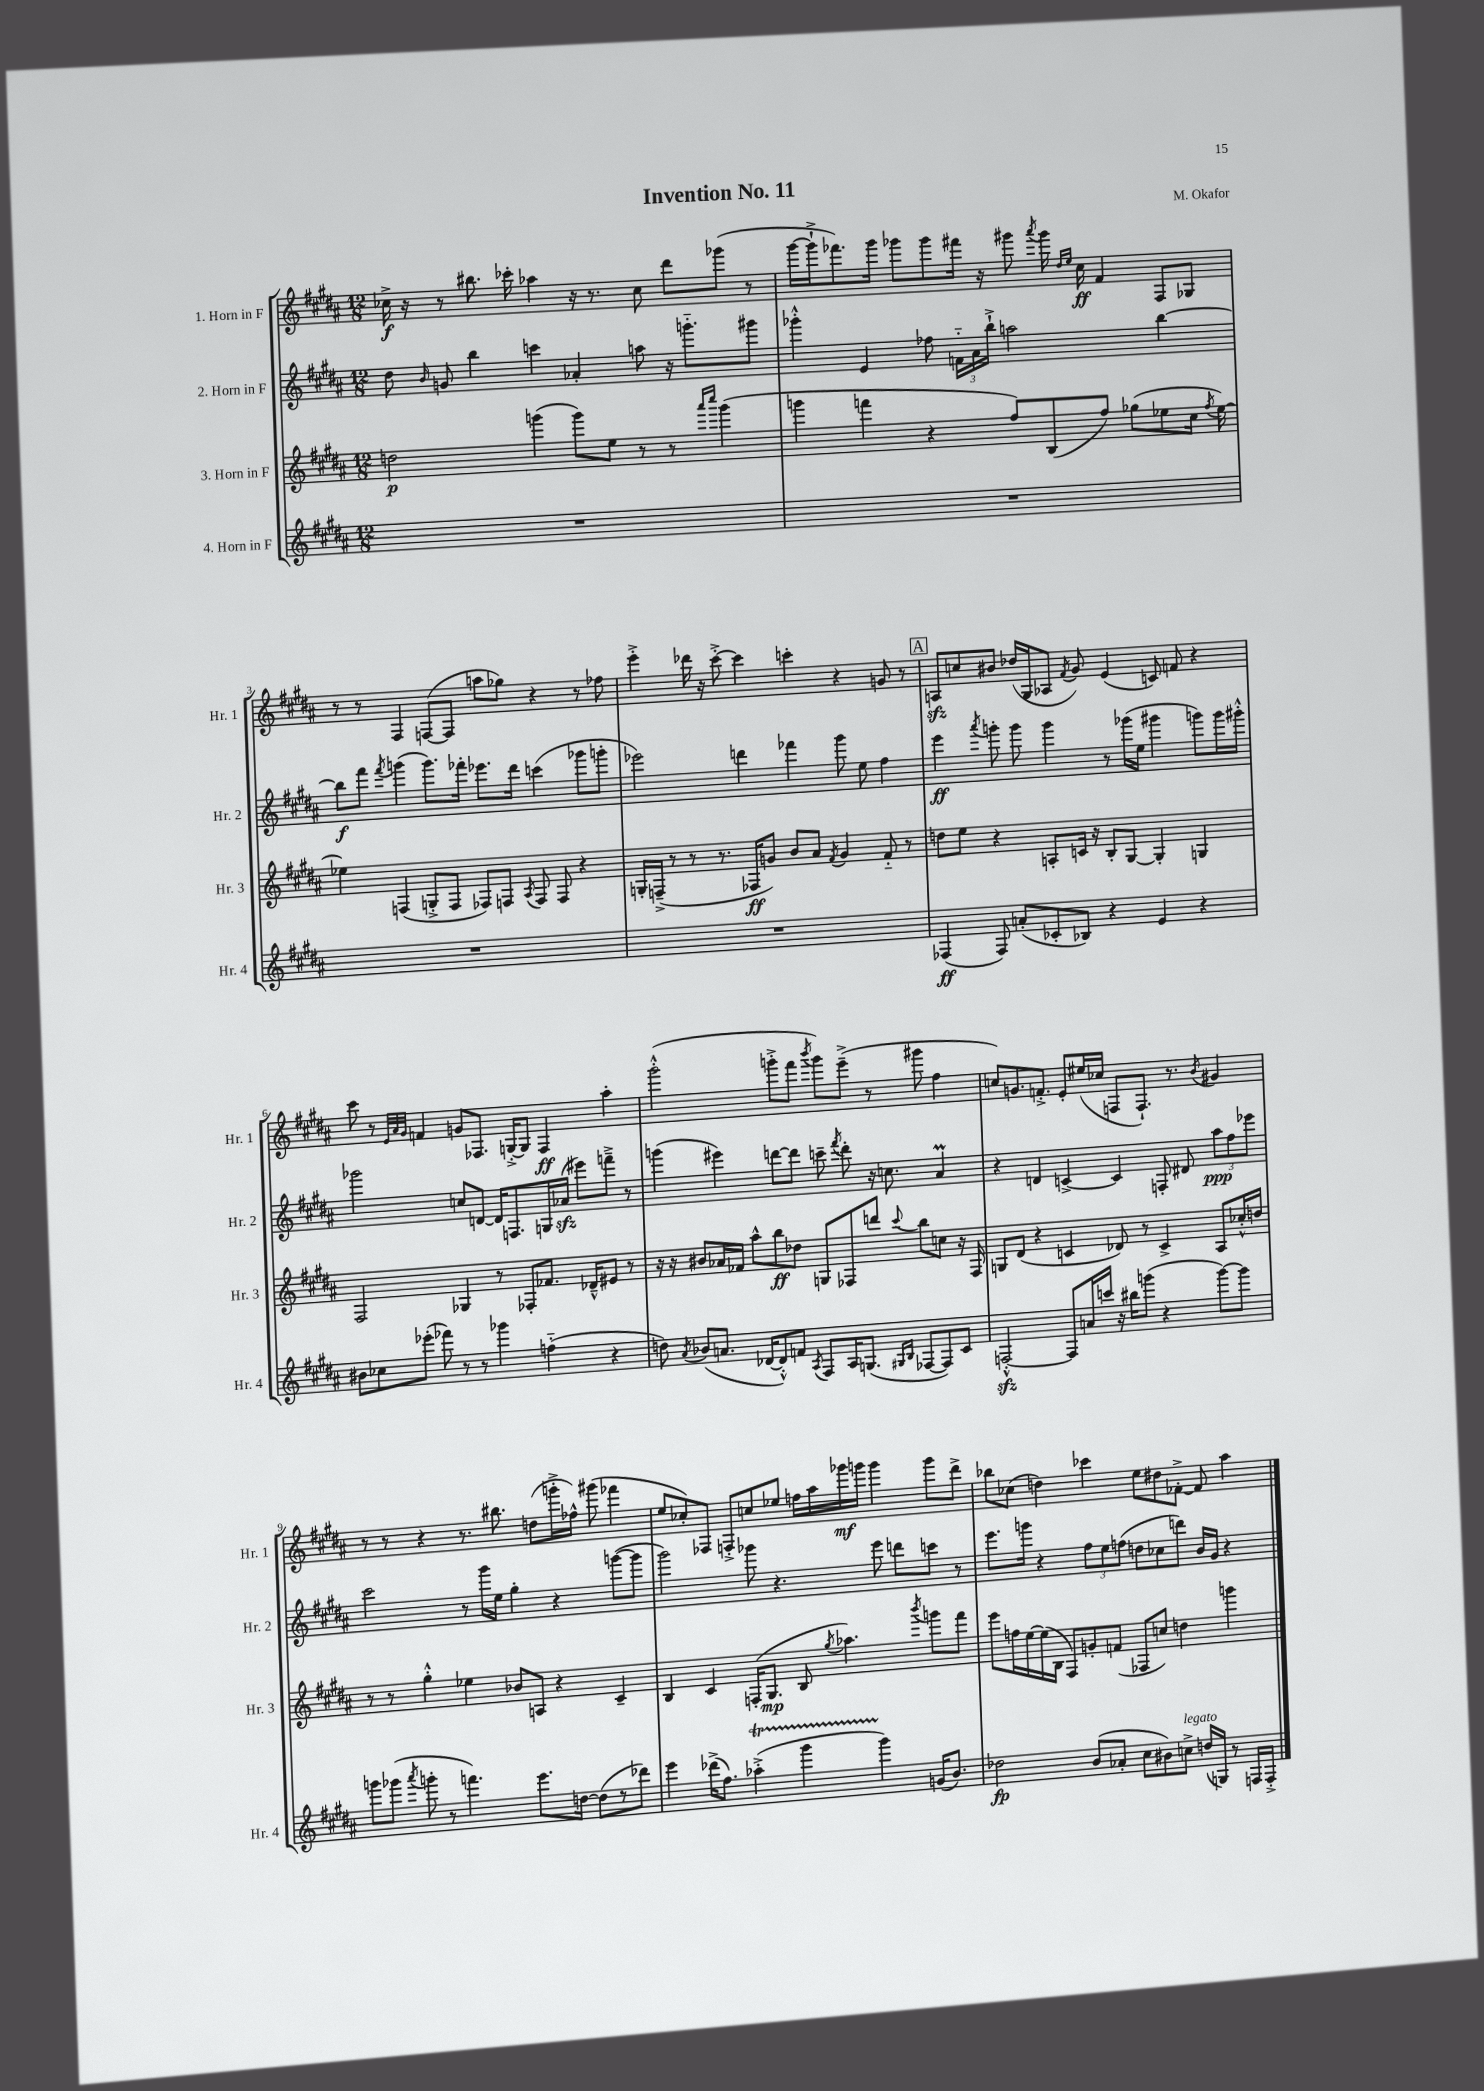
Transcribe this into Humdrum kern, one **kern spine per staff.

**kern	**kern	**kern	**kern
*staff4	*staff3	*staff2	*staff1
*clefG2	*clefG2	*clefG2	*clefG2
*k[f#c#g#d#a#]	*k[f#c#g#d#a#]	*k[f#c#g#d#a#]	*k[f#c#g#d#a#]
*M12/8	*M12/8	*M12/8	*M12/8
1.r	2dd\	8dd#\	16cc-^\
.	.	.	16r
.	.	16qqb/	.
.	.	8g/	8r
.	.	4bb\	8.bb#\
.	.	.	16ccc-'\
.	(4ggg\	4ccc\	4aa-\
.	8ggg\L)	4a-'/	16r
.	.	.	8.r
.	8ee\J	.	.
.	8r	8aa\	8cc-\
.	8r	16r	8ddd#\L
.	.	8.ggg'~\L	.
.	16qqaaa#/LL	.	.
.	16qqcccc#/JJ	.	.
.	(4ggg\	.	(8ggg-\J
.	.	8ggg#\J	8r
=	=	=	=
1.r	4ggg\	4ggg-'^^\	[16ggg#\LL
.	.	.	16ggg#`^\]J
.	.	.	8.fff-\)
.	4fff\	4e/	.
.	.	.	16ggg#\Jk
.	.	.	8ggg-\L
.	4r	8ff-\	8ggg-\
.	.	24f'~\LL	16fff#\Jk
.	.	24a#\	.
.	.	.	16r
.	.	24bb`^\JJ	.
.	8ff#/L)	2aa\	8ggg#\
.	.	.	8qaaa#/
.	(8B/	.	16ggg#\
.	.	.	16qqdd#/LL
.	.	.	16qqee/JJ
.	.	.	16cc#\
.	8ff#/J)	.	4f#/
.	(8gg-\L	.	.
.	8ee-\	[4bb\	8F#/L
.	16cc#\Jk	.	8G-/J
.	8qff#/	.	.
.	[16ee-\)	.	.
=	=	=	=
1.r	4ee-\]	8bb\]L	8r
.	.	8fff#\J	8r
.	.	8qfff#/	.
.	(4F/	(4ggg\	4F#/
.	8G'^/L	8.ggg\L)	([8F/L
.	8F/J	.	8F/]J
.	.	16fff-'\Jk	.
.	8F-/L)	8.eee-\L	8aa\L
.	8F/J	.	8gg-\J)
.	.	16ddd#\Jk	.
.	8qA#/	.	.
.	8F/	(4ccc\	4r
.	8F/	.	.
.	4r	8ggg-\L	8r
.	.	8ggg'\J	8ff-\
=	=	=	=
1.r	16G'/LL	2eee-\)	4eee'^\
.	(16F~^/JJ	.	.
.	8r	.	.
.	8r	.	16ddd-\
.	.	.	16r
.	8.r	.	[8ccc#'^\
.	.	4ddd\	4ccc#\]
.	16F-/LK	.	.
.	8g/J)	.	.
.	8b/L	4fff-\	4ccc'\
.	8a#/J	.	.
.	8qf#/	.	.
.	4g/	8ggg#\	4r
.	.	8ee\	.
.	8f#'~/	4ff#\	8g/
.	8r	.	8r
=	=	=	=
(4F-/	8dd\L	4eee\	8A/L
.	8ee\J	.	8cc/
.	.	8qaaa#/	.
8F-/)	4r	8ggg'\	8b#/J
(8a'/L	.	8ggg\	(16dd-/LL
.	.	.	16G#/J
8c-'/	8A'/L	4ggg\	8A-/J
.	.	.	8qf#/
8B-/J)	16c/Jk	.	8g#/)
.	16r	.	.
4r	8B'/L	8r	(4e/
.	[8G#/J	(16ggg-\LL	.
.	.	16ee\JJ	.
4e/	4G#'/]	4ggg#\	8c/)
.	.	.	8f/
4r	4G/	8ggg\L)	4r
.	.	16ggg\L	.
.	.	16ggg#'^^\JJ	.
=	=	=	=
8b#\L	2F#/	2ggg-\	8ccc#\
8cc-\	.	.	8r
.	.	.	32qqe/LLL
.	.	.	32qqa#/
.	.	.	32qqg#/JJJ
(8eee-'\J	.	.	4f/
8fff-\)	.	.	.
8r	4G-/	8cc/L	8g/L
8r	.	[8d/J	8.F-/J
4ggg-\	8r	16d/]LK	.
.	.	8.F/	[16G'^/LK
.	8F-'/L	.	8G/]J
(4ff'~\	8.f-/J	16G/L	4F-/
.	.	(16a-/JJ	.
.	.	8eee#\L)	.
.	16d-~^^/LK	.	.
4r	8e#/J	8fff~^\J	4aa#'\
.	8r	8r	.
=	=	=	=
8dd\)	16r	(4ggg\	(2ggg#'^^\
.	16r	.	.
8qa#/	.	.	.
(8b-/L	8b#/L	.	.
8.a/J	16a-/L	4eee#\)	.
.	16f-/JJ	.	.
.	8aa#^^\L	.	.
[16d-/LK	.	.	.
8d-'^^/])	8bb\	[8ddd\L	8ggg'^\L
8f/J	8dd-\J	8ddd\]J	8fff#\J
8qA#/	.	.	8qbbb/
8F#/L	8G/L	8ccc~\	8ggg\L)
.	.	8qfff#/	.
16A#/K	8F-/	8ddd'\	(8eee~^\J
(8.G/J	.	.	.
.	8ddd/J	16r	8r
.	.	8.cc\	.
16qqG#/LL	.	.	.
16qqB/JJ	8qqccc#/	.	.
[8F-/L	8bb\L	.	8ggg#\
8F-/])	8cc\J	4a#/	4ff#\
8c#/J	16r	.	.
.	16F-/	.	.
=	=	=	=
[2F'^^/	8G/L	4r	8cc/L)
.	(8d#/J	.	8.g/
.	4r	4d/	.
.	.	.	8.f'^/J
8F/]L	4c/	[4c^/	8e'/L
16a/L	.	.	(16ee#/L
16ccc/JJ	.	.	16cc-/JJ
16r	8d-/)	4c/]	8F/L
16bb#\LK	.	.	.
(8ggg\J	8r	.	8.F`/J)
4r	4c^/	8F'/	.
.	.	.	8.r
.	.	8d#/	.
.	.	.	8qb/
[8ggg\L)	8A#/L	12aa#\L	4g#/
.	.	12ff#\	.
8ggg\]J	16cc-'^^/L	.	.
.	.	12eee-\J	.
.	16dd/JJ	.	.
=	=	=	=
8ggg\L	8r	2ccc#\	8r
(8ggg-\J	8r	.	8r
8qaaa#/	.	.	.
8ggg'\	4gg#'^^\	.	4r
8r	.	.	.
4.fff\)	4ee-\	8r	8.r
.	.	16ggg#\LL	.
.	.	16ee\JJ	8.bb#\
.	8b-/L	4gg#'\	.
8.eee\L	8A/J	.	(8dd\L
.	4r	4r	16ggg'^\L
[16dd\Jk	.	.	16ff-^^\JJ)
(8dd\]L	.	.	(8ggg#\
8r	4c#~/	([8ggg\L	4fff-\
8ddd-\J)	.	8ggg\]J	.
=	=	=	=
4eee\	4B/	2ggg#\)	8ee/L
.	.	.	8cc-'/)
(16ddd-^\LK	4c#/	.	8F-/J
8.ff#\J)	.	.	.
.	.	.	8F'^/L
(4aa-'^\	(16F'/LK	8ggg-\	8cc/
.	8.G#/J	.	.
.	.	4.r	8ee-/J
4ggg#\	8B/	.	16ff\LL
.	.	.	16aa#\
.	8qgg#/	.	.
.	4.aa-\)	.	16ggg-\
.	.	.	16ggg\JJ
4ggg#\)	.	8eee\	4ggg\
.	.	8ddd\L	.
.	8qbbb/	.	.
(16g/LK	8ggg\L	8ccc\J	8ggg\L
8.b/J)	.	.	.
.	8fff#\J	8r	8ddd#^\J
=	=	=	=
2dd-\	8eee\L	8.eee\L	8bb-\L
.	16ff\L	.	(8cc-\J
.	[16ee\	16ggg\Jk	.
.	(16ee\]	4r	4dd\)
.	16B\JJ	.	.
.	8F#/L)	.	.
(8b/L	8g'/	12ff#\L	4ccc-\
.	.	12ee\	.
8a-'/J	(8f/J	.	.
.	.	(12ff\J	.
8cc#\L	8F-/L	8dd\L	8ee\L
8b#\)	8cc/J)	8cc-\	8dd#\
8cc^\J	4dd\	8ddd\J)	[8f-'^\J
(16dd/LL	.	16b/LL	8f-/]
16G/JJ)	.	16g#/JJ	.
8r	4ggg\	4r	4aa#\
16F/LL	.	.	.
16F'^/JJ	.	.	.
==	==	==	==
*-	*-	*-	*-
